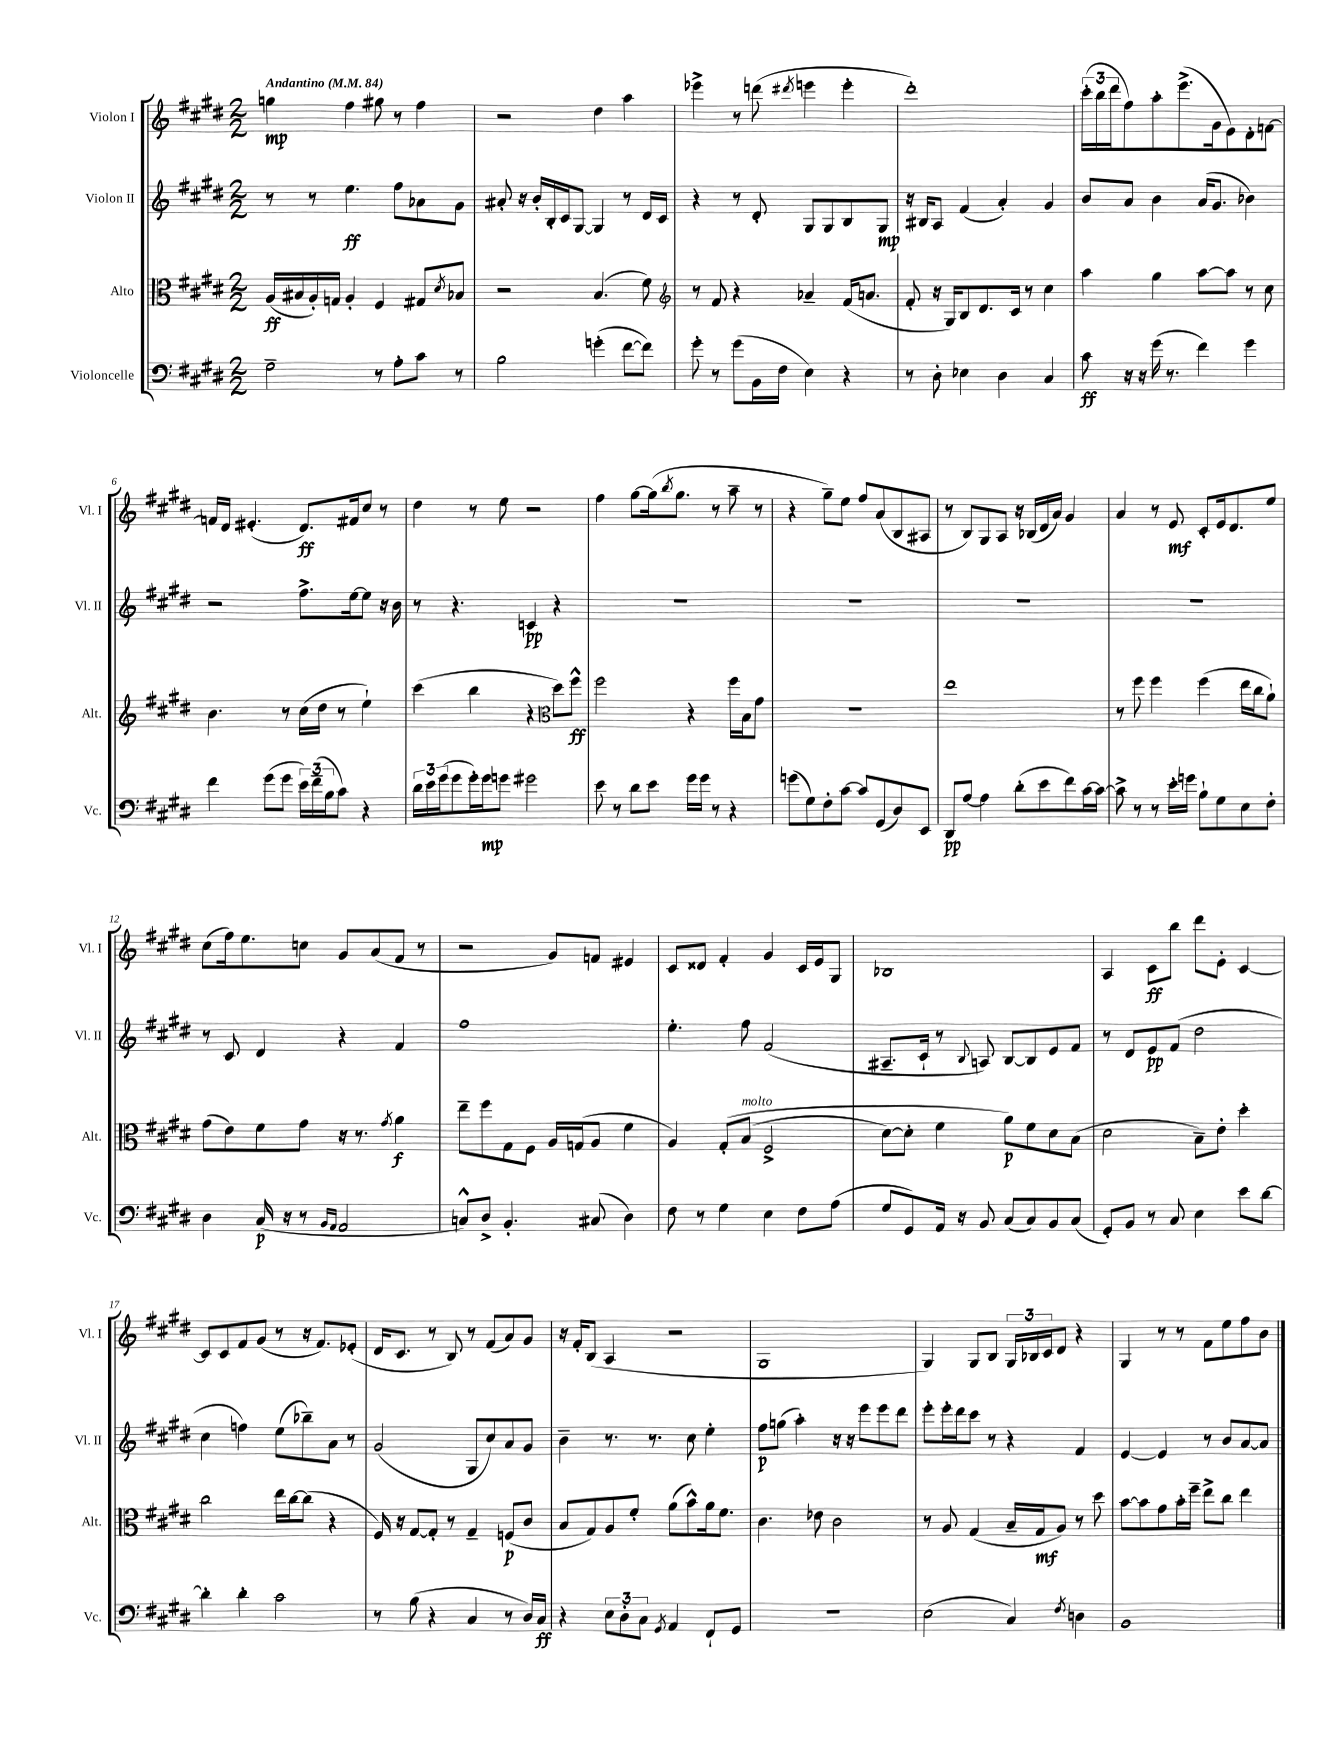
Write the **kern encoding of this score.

**kern	**dynam	**kern	**dynam	**kern	**dynam	**kern	**dynam
*part4	*part4	*part3	*part3	*part2	*part2	*part1	*part1
*staff4	*staff4	*staff3	*staff3	*staff2	*staff2	*staff1	*staff1
*I"Violoncelle	*	*I"Alto	*	*I"Violon II	*	*I"Violon I	*
*I'Vc.	*	*I'Alt.	*	*I'Vl. II	*	*I'Vl. I	*
*clefF4	*	*clefC3	*	*clefG2	*	*clefG2	*
*k[f#c#g#d#]	*	*k[f#c#g#d#]	*	*k[f#c#g#d#]	*	*k[f#c#g#d#]	*
*M2/2	*	*M2/2	*	*M2/2	*	*M2/2	*
*MM84	*	*MM84	*	*MM84	*	*MM84	*
=1	=1	=1	=1	=1	=1	=1	=1
!	!	!	!	!	!	!LO:TX:a:B:t=Andantino	!
2G#~\	.	(16A/LL	ff	8r	.	4ggn\	mp
.	.	16B#X/	.	.	.	.	.
.	.	16A'/)	.	8r	.	.	.
.	.	16Gn/JJ	.	.	.	.	.
.	.	4A'/	.	4.ee\	ff	4ff#\	.
8r	.	4F#/	.	.	.	8gg#X\	.
8A'\L	.	.	.	8ff#\L	.	8r	.
8c#\J	.	8G#X/L	.	8a-X\	.	4ff#\	.
.	.	8qd#/	.	.	.	.	.
8r	.	8B-X/J	.	8g#\J	.	.	.
=2	=2	=2	=2	=2	=2	=2	=2
2B\	.	2r	.	8a#X'/	.	2r	.
.	.	.	.	16r	.	.	.
.	.	.	.	16b'/LL	.	.	.
.	.	.	.	16B'/	.	.	.
.	.	.	.	16c#/J	.	.	.
.	.	.	.	[8G#/J	.	.	.
(4gn'\	.	(4.B/	.	4G#/]	.	4dd#\	.
[8f#\L	.	.	.	8r	.	4aa\	.
8f#\J])	.	8f#\)	.	16d#/LL	.	.	.
.	.	.	.	16c#/JJ	.	.	.
=3	=3	=3	=3	=3	=3	=3	=3
*	*	*clefG2	*	*	*	*	*
8g#'\	.	8r	.	4r	.	4eee-X^\	.
8r	.	8f#/	.	.	.	.	.
(8g#\L	.	4r	.	8r	.	8r	.
16BB\L	.	.	.	8d#'/	.	(8dddn\	.
16F#\JJ	.	.	.	.	.	.	.
.	.	.	.	.	.	8qddd#X/	.
4E\)	.	4a-X~/	.	8G#/L	.	4eeen\	.
.	.	.	.	8G#/	.	.	.
4r	.	(16f#/KL	.	8B/	.	4eee'\	.
.	.	8.an/J	.	.	.	.	.
.	.	.	.	8G#/J	mp	.	.
=4	=4	=4	=4	=4	=4	=4	=4
8r	.	8f#'/	.	16r	.	1ddd#')	.
.	.	.	.	16B#X/KL	.	.	.
8D#'\	.	16r	.	8A/J	.	.	.
.	.	16G#/KL)	.	.	.	.	.
4E-X\	.	8B/	.	(4f#/	.	.	.
.	.	8.d#/	.	.	.	.	.
4D#\	.	.	.	4a'/)	.	.	.
.	.	16c#/Jk	.	.	.	.	.
.	.	8r	.	.	.	.	.
4C#/	.	4cc#\	.	4g#/	.	.	.
=5	=5	=5	=5	=5	=5	=5	=5
8c#\	ff	4aa\	.	8b/L	.	(24ccc#'\LL	.
.	.	.	.	.	.	24bb\	.
.	.	.	.	.	.	24ddd#\J	.
16r	.	.	.	8a/J	.	8ff#\)	.
16r	.	.	.	.	.	.	.
(16g#\	.	4gg#\	.	4b\	.	8aa'\	.
8.r	.	.	.	.	.	.	.
.	.	.	.	.	.	(8.eee^\	.
4f#\)	.	[8aa\L	.	(16a/KL	.	.	.
.	.	.	.	8.g#/J	.	16g#\k	.
.	.	8aa\J]	.	.	.	8e\)	.
4g#\	.	8r	.	4b-X\)	.	8d#'\	.
.	.	8cc#\	.	.	.	[8fn\J	.
!!LO:LB:g=z
=6	=6	=6	=6	=6	=6	=6	=6
4f#\	.	4.b\	.	2r	.	16fn/LL]	.
.	.	.	.	.	.	16d#/JJ	.
.	.	.	.	.	.	(4.e#X'/	.
(8g#\L	.	.	.	.	.	.	.
8g#\J	.	8r	.	.	.	.	.
24e\LL)	.	(16cc#\LL	.	8.ff#^\L	.	8.d#/L)	ff
(24f#~\	.	.	.	.	.	.	.
.	.	16dd#\JJ	.	.	.	.	.
24B\J	.	.	.	.	.	.	.
8c#\J)	.	8r	.	.	.	.	.
.	.	.	.	[16ee\k	.	16f#X/k	.
4r	.	4ee`\)	.	8ee\J]	.	8cc#/J	.
.	.	.	.	16r	.	8r	.
.	.	.	.	16b\	.	.	.
=7	=7	=7	=7	=7	=7	=7	=7
24d#\LL	.	(4ccc#\	.	8r	.	4dd#\	.
24e\	.	.	.	.	.	.	.
(24g#\J	.	.	.	.	.	.	.
8g#\	.	.	.	4.r	.	.	.
16g#'\L)	.	4bb\	.	.	.	8r	.
16g#\J	mp	.	.	.	.	.	.
8gn\J	.	.	.	.	.	8ee\	.
2g#X\	.	4r	.	4cn/	pp	2r	.
*	*	*clefC3	*	*	*	*	*
.	.	8dd#\L)	.	4r	.	.	.
.	.	8ff#^^\J	ff	.	.	.	.
=8	=8	=8	=8	=8	=8	=8	=8
8e\	.	2ff#\	.	1r	.	4ff#\	.
8r	.	.	.	.	.	.	.
8d#\L	.	.	.	.	.	[8gg#\L	.
8e\J	.	.	.	.	.	(16gg#\k]	.
.	.	.	.	.	.	8qbb/	.
.	.	.	.	.	.	8.gg#\J	.
16g#\LL	.	4r	.	.	.	.	.
16g#\JJ	.	.	.	.	.	.	.
8r	.	.	.	.	.	8r	.
4r	.	16ff#\LL	.	.	.	8aa~\	.
.	.	16B\J	.	.	.	.	.
.	.	8g#\J	.	.	.	8r	.
=9	=9	=9	=9	=9	=9	=9	=9
(8gn\L	.	1r	.	1r	.	4r	.
8G#\)	.	.	.	.	.	.	.
8F#'\	.	.	.	.	.	8gg#~\L)	.
[8c#\J	.	.	.	.	.	8ee\J	.
8c#/L]	.	.	.	.	.	8ff#/L	.
(8GG#/	.	.	.	.	.	(8a/	.
8D#/)	.	.	.	.	.	8B/	.
8EE/J	.	.	.	.	.	8A#X/J	.
=10	=10	=10	=10	=10	=10	=10	=10
8DD#/L	pp	1ee	.	1r	.	8r	.
[8A/J	.	.	.	.	.	8B/L)	.
4A\]	.	.	.	.	.	8G#/	.
.	.	.	.	.	.	8A/J	.
(8d#'\L	.	.	.	.	.	16r	.
.	.	.	.	.	.	(16B-X/LL	.
8e\	.	.	.	.	.	16d#/	.
.	.	.	.	.	.	16a/JJ)	.
8f#\)	.	.	.	.	.	4g#/	.
[16c#\L	.	.	.	.	.	.	.
16c#\JJ_	.	.	.	.	.	.	.
=11	=11	=11	=11	=11	=11	=11	=11
8c#^\]	.	8r	.	1r	.	4a/	.
8r	.	8ff#\	.	.	.	.	.
8r	.	4ff#\	.	.	.	8r	.
16e'\LL	.	.	.	.	.	8e/	mf
16gn\JJ	.	.	.	.	.	.	.
8B`\L	.	(4ff#\	.	.	.	8c#'/L	.
8G#\	.	.	.	.	.	16e/k	.
.	.	.	.	.	.	8.d#/	.
8E\	.	16ee\LL	.	.	.	.	.
.	.	16cc#\J	.	.	.	.	.
8F#'\J	.	8a`\J)	.	.	.	8ee/J	.
!!LO:LB:g=z
=12	=12	=12	=12	=12	=12	=12	=12
4D#\	.	(8g#\L	.	8r	.	(8cc#\L	.
.	.	8e\)	.	8c#/	.	16ff#\k)	.
.	.	.	.	.	.	8.ee\	.
(16C#/	p	8f#\	.	4d#/	.	.	.
16r	.	.	.	.	.	.	.
8r	.	8g#\J	.	.	.	8ccn\J	.
16qqBB/LL	.	.	.	.	.	.	.
16qqAA/JJ	.	.	.	.	.	.	.
2AA/	.	16r	.	4r	.	8g#/L	.
.	.	8.r	.	.	.	.	.
.	.	.	.	.	.	(8a/	.
.	.	8qg#/	.	.	.	.	.
.	.	4a\	f	4f#/	.	8f#/J	.
.	.	.	.	.	.	8r	.
=13	=13	=13	=13	=13	=13	=13	=13
8Cn^^/L)	.	8ee~\L	.	1ff#	.	2r	.
8D#^/J	.	8ff#\	.	.	.	.	.
4.BB'/	.	8G#\	.	.	.	.	.
.	.	8F#\J	.	.	.	.	.
.	.	16A/LL	.	.	.	8g#/L)	.
.	.	(16Gn/J	.	.	.	.	.
(8C#X/	.	8A/J	.	.	.	8fn/J	.
4D#\)	.	4f#\	.	.	.	4e#X/	.
=14	=14	=14	=14	=14	=14	=14	=14
8F#\	.	4A/)	.	4.ee'\	.	8c#/L	.
8r	.	.	.	.	.	8d##X/J	.
4G#\	.	(8G#'/L	.	.	.	4f#'/	.
!	!	!LO:TX:a:i:t=molto	!	!	!	!	!
.	.	(8B/J	.	8ff#\	.	.	.
4E\	.	2F#^/	.	(2f#/	.	4g#/	.
8F#\L	.	.	.	.	.	16c#/LL	.
.	.	.	.	.	.	16e/J	.
(8A\J	.	.	.	.	.	8G#/J	.
=15	=15	=15	=15	=15	=15	=15	=15
8G#/L	.	[8d#\L)	.	8.A#X~/L	.	1B-X	.
8GG#/)	.	8d#'\J]	.	.	.	.	.
.	.	.	.	16c#`/Jk	.	.	.
16AA/Jk	.	4f#\	.	8r	.	.	.
16r	.	.	.	.	.	.	.
.	.	.	.	8qqB/	.	.	.
8BB/	.	.	.	8An/)	.	.	.
(8C#/L	.	8a\L)	p	[8B/L	.	.	.
8C#/)	.	8f#\	.	8B/]	.	.	.
8BB/	.	8d#\	.	8e/	.	.	.
(8C#/J	.	(8B\J	.	8f#/J	.	.	.
=16	=16	=16	=16	=16	=16	=16	=16
8GG#'/L)	.	2d#\	.	8r	.	4A/	.
8BB/J	.	.	.	8d#/L	.	.	.
8r	.	.	.	8e/	pp	8c#\L	ff
8C#/	.	.	.	(8f#/J	.	8bb\J	.
4E\	.	8B~\L)	.	2dd#\	.	8ddd#\L	.
.	.	8e'\J	.	.	.	8e'\J	.
8e\L	.	4dd#'\	.	.	.	[4c#/	.
[8d#\J	.	.	.	.	.	.	.
!!LO:LB:g=z
=17	=17	=17	=17	=17	=17	=17	=17
4d#'\]	.	2cc#\	.	4cc#\	.	8c#/L]	.
.	.	.	.	.	.	8c#/	.
4d#'\	.	.	.	4ffn\)	.	8f#/	.
.	.	.	.	.	.	(8g#/J	.
2c#\	.	16ee\LL	.	(8ee\L	.	8r	.
.	.	[16cc#\J	.	.	.	.	.
.	.	(8cc#\J]	.	8bb-X~\)	.	16r	.
.	.	.	.	.	.	8.f#/L)	.
.	.	4r	.	8a\J	.	.	.
.	.	.	.	8r	.	(8e-X'/J	.
=18	=18	=18	=18	=18	=18	=18	=18
8r	.	16F#/)	.	(2g#/	.	16d#/KL	.
.	.	16r	.	.	.	8.c#/J	.
(8B\	.	[8G#/L	.	.	.	.	.
4r	.	8G#'/J]	.	.	.	8r	.
.	.	8r	.	.	.	8B/)	.
4C#/	.	4G#~/	.	8G#/L	.	8r	.
.	.	.	.	8cc#/)	.	(8f#/L	.
8r	.	(8Fn/L	p	8a/	.	8a/)	.
16D#/LL)	.	8c#/J	.	8g#/J	.	8g#/J	.
16C#/JJ	ff	.	.	.	.	.	.
=19	=19	=19	=19	=19	=19	=19	=19
4r	.	8B/L	.	4b~\	.	16r	.
.	.	.	.	.	.	16f#'/KL	.
.	.	8G#/)	.	.	.	(8B/J	.
12E\L	.	8A/	.	8.r	.	4A/	.
12D#'\	.	.	.	.	.	.	.
.	.	8f#'/J	.	.	.	.	.
12C#\J	.	.	.	.	.	.	.
.	.	.	.	8.r	.	.	.
8qGG#/	.	.	.	.	.	.	.
4AA/	.	(8a\L	.	.	.	2r	.
.	.	8b^^\)	.	8cc#\	.	.	.
8FF#`/L	.	16a\k	.	4ee'\	.	.	.
.	.	8.f#\J	.	.	.	.	.
8GG#/J	.	.	.	.	.	.	.
=20	=20	=20	=20	=20	=20	=20	=20
1r	.	4.c#\	.	8ff#\L	p	1G#	.
.	.	.	.	(8ggn\J	.	.	.
.	.	.	.	4aa'\)	.	.	.
.	.	8e-X\	.	.	.	.	.
.	.	2c#\	.	16r	.	.	.
.	.	.	.	16r	.	.	.
.	.	.	.	8eee\L	.	.	.
.	.	.	.	8eee\	.	.	.
.	.	.	.	8ddd#\J	.	.	.
=21	=21	=21	=21	=21	=21	=21	=21
(2E\	.	8r	.	8eee'\L	.	4G#/)	.
.	.	8A/	.	16eee'\L	.	.	.
.	.	.	.	16ddd#\J	.	.	.
.	.	(4G#/	.	8ccc#\J	.	8G#/L	.
.	.	.	.	8r	.	8B/J	.
4C#/)	.	16B~/LL	.	4r	.	24G#/LL	.
.	.	.	.	.	.	24B-X/	.
.	.	16G#/J	mf	.	.	.	.
.	.	.	.	.	.	24c#/J	.
.	.	8A/J)	.	.	.	8d#/J	.
8qF#/	.	.	.	.	.	.	.
4Dn\	.	8r	.	4f#/	.	4r	.
.	.	8dd#\	.	.	.	.	.
=22	=22	=22	=22	=22	=22	=22	=22
1BB	.	[8b\L	.	[4e/	.	4G#/	.
.	.	8b\]	.	.	.	.	.
.	.	8g#\	.	4e/]	.	8r	.
.	.	16b'\L	.	.	.	8r	.
.	.	16ff#~\JJ	.	.	.	.	.
.	.	8ee^\L	.	8r	.	8f#\L	.
.	.	8cc#\J	.	8b/L	.	8ee\	.
.	.	4ee\	.	[8a/	.	8ff#\	.
.	.	.	.	8a/J]	.	8b\J	.
==	==	==	==	==	==	==	==
*-	*-	*-	*-	*-	*-	*-	*-
